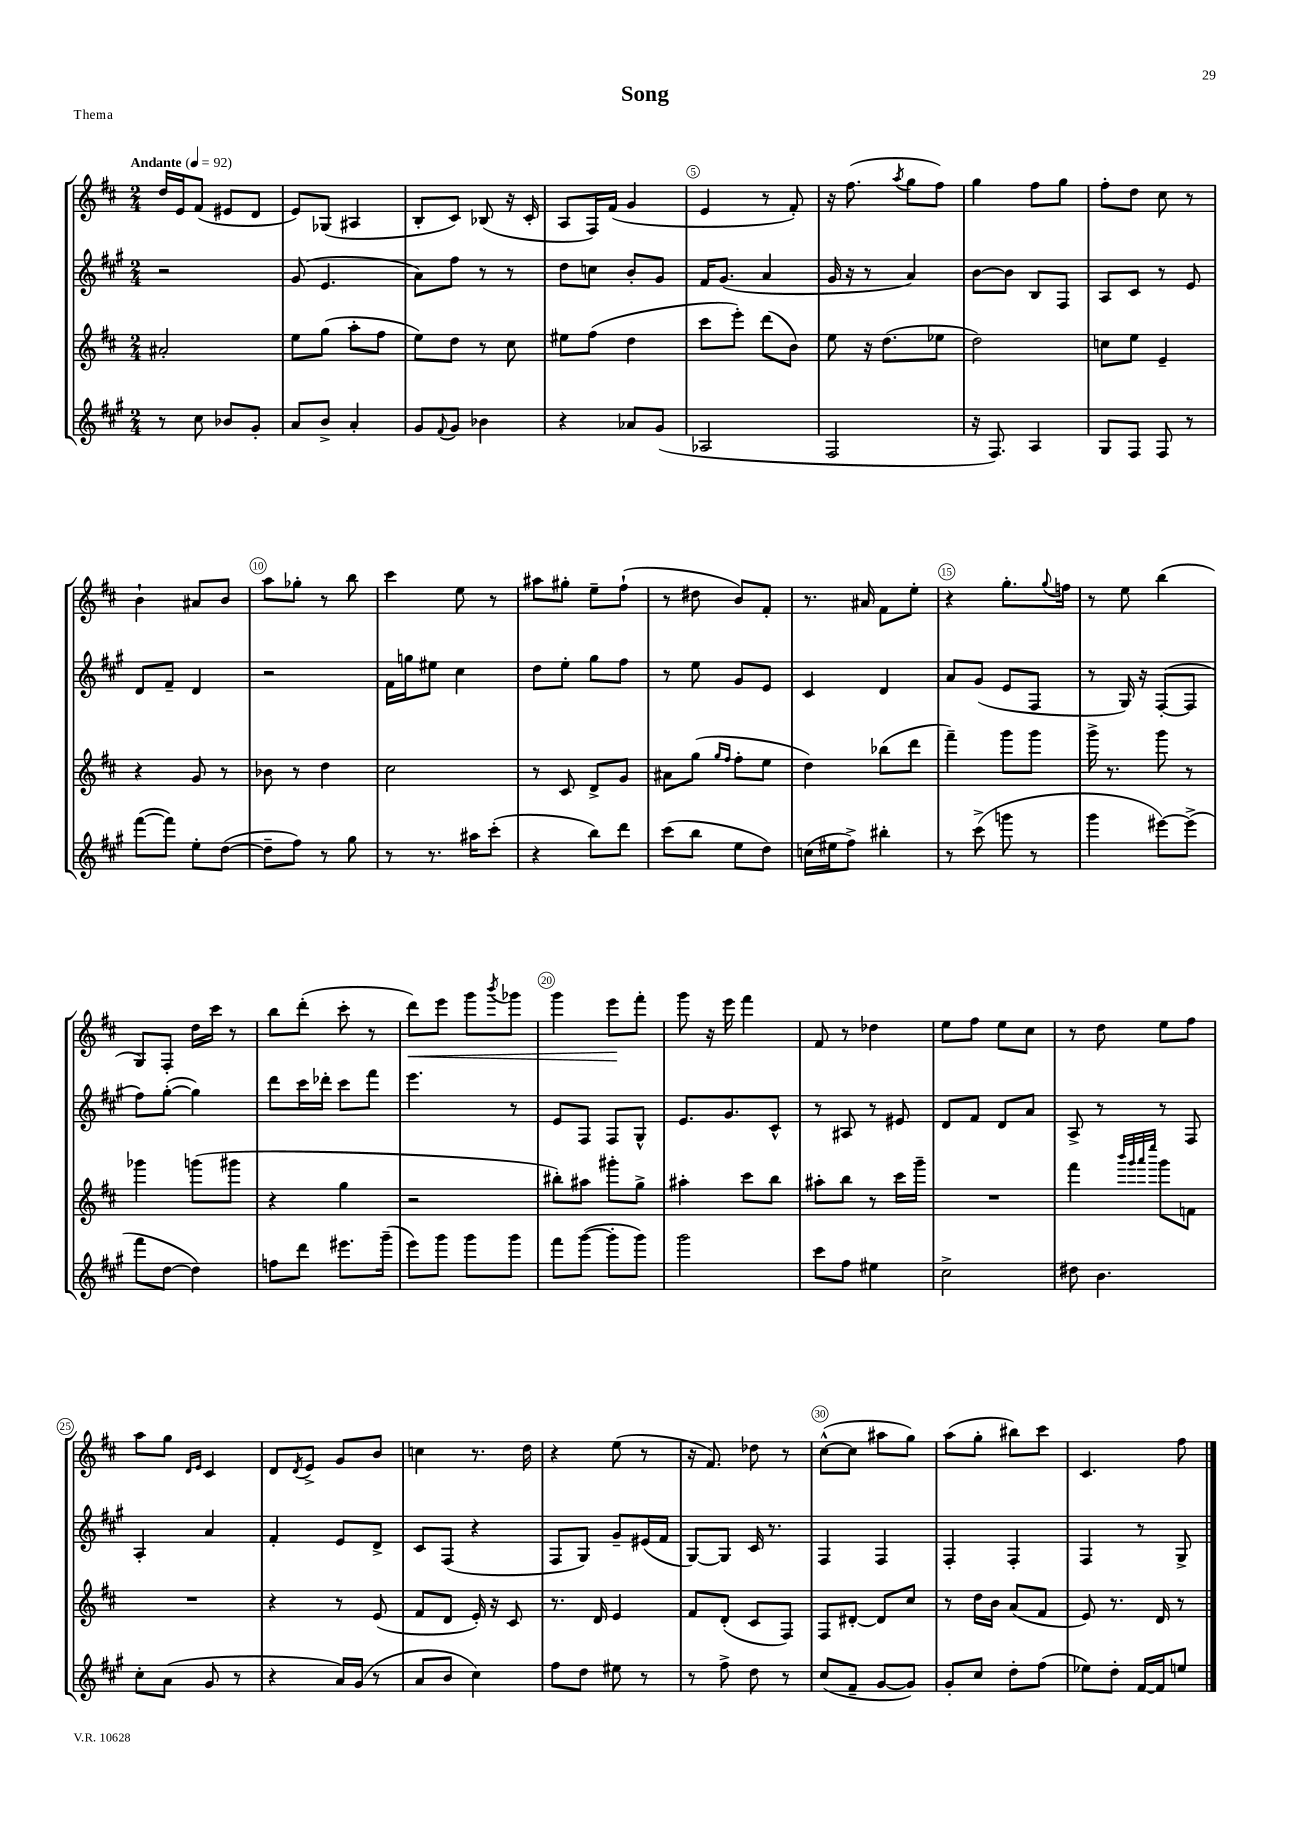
\header { title = "Song" piece = "Thema" }
<<
\new StaffGroup <<
\new Staff = "s0" {
    \clef treble \key d \major \numericTimeSignature \time 2/4 \tempo "Andante" 4 = 92
    d''16 e'16 fis'8( eis'8 d'8 |
    e'8) ges8( ais4 |
    b8-. cis'8) bes8( r16 cis'16-. |
    a8 fis16) fis'16( g'4 |
    e'4 r8 fis'8-.) |
    r16 fis''8.( \acciaccatura { a''8 } g''8 fis''8) |
    g''4 fis''8 g''8 |
    fis''8-. d''8 cis''8 r8 |
    b'4-! ais'8 b'8 |
    a''8 ges''8-. r8 b''8 |
    cis'''4 e''8 r8 |
    ais''8 gis''8-. e''8-- fis''8-!( |
    r8 dis''8 b'8) fis'8-. |
    r8. ais'16 fis'8 e''8-. |
    r4 g''8.-. \appoggiatura { g''8 } f''16 |
    r8 e''8 b''4( |
    g8) fis8-. d''16 cis'''16 r8 |
    b''8 d'''8-.( cis'''8-. r8 |
    d'''8\<) e'''8 g'''8 \acciaccatura { b'''8 } ges'''8 |
    g'''4 e'''8\! fis'''8-. |
    g'''8 r16 e'''16 fis'''4 |
    fis'8 r8 des''4 |
    e''8 fis''8 e''8 cis''8 |
    r8 d''8 e''8 fis''8 |
    a''8 g''8 \grace { d'16 e'16 } cis'4 |
    d'8 \acciaccatura { d'8 } e'8-> g'8 b'8 |
    c''4 r8. d''16 |
    r4 e''8( r8 |
    r16 fis'8.) des''8 r8 |
    cis''8~-^( cis''8 ais''8 g''8) |
    a''8( g''8-. bis''8) cis'''8 |
    cis'4. fis''8 \bar "|." |
}
\new Staff = "s1" {
    \clef treble \key a \major \numericTimeSignature \time 2/4
    r2 |
    gis'8( e'4. |
    a'8) fis''8 r8 r8 |
    d''8 c''8 b'8-. gis'8 |
    fis'16 gis'8.( a'4 |
    gis'16 r16 r8 a'4) |
    b'8~ b'8 b8 fis8 |
    a8 cis'8 r8 e'8 |
    d'8 fis'8-- d'4 |
    r2 |
    fis'16 g''16 eis''8 cis''4 |
    d''8 e''8-. gis''8 fis''8 |
    r8 e''8 gis'8 e'8 |
    cis'4 d'4 |
    a'8 gis'8( e'8 fis8 |
    r8 gis16) r16 fis8~-.( fis8 |
    fis''8) gis''8~-.( gis''4) |
    d'''8 cis'''16 des'''16-. cis'''8 fis'''8 |
    e'''4. r8 |
    e'8 fis8 fis8 gis8-^ |
    e'8. gis'8. cis'8-^ |
    r8 ais8 r8 eis'8 |
    d'8 fis'8 d'8 a'8 |
    a8-> r8 r8 fis8 |
    a4-. a'4 |
    fis'4-. e'8 d'8-> |
    cis'8 fis8( r4 |
    fis8 gis8) gis'8-- eis'16( fis'16 |
    gis8~) gis8 cis'16 r8. |
    fis4 fis4 |
    fis4-. fis4-. |
    fis4 r8 gis8-> \bar "|." |
}
\new Staff = "s2" {
    \clef treble \key d \major \numericTimeSignature \time 2/4
    ais'2-. |
    e''8 g''8( a''8-. fis''8 |
    e''8) d''8 r8 cis''8 |
    eis''8 fis''8( d''4 |
    cis'''8 e'''8-.) d'''8( b'8) |
    e''8 r16 d''8.( ees''8 |
    d''2) |
    c''8 e''8 e'4-- |
    r4 g'8 r8 |
    bes'8 r8 d''4 |
    cis''2 |
    r8 cis'8 d'8-> g'8 |
    ais'8 g''8( \grace { g''16 fis''16 } fis''8-. e''8 |
    d''4) bes''8( d'''8 |
    fis'''4--) g'''8 g'''8 |
    g'''16-> r8. g'''8 r8 |
    ges'''4 g'''8( gis'''8 |
    r4 g''4 |
    r2 |
    bis''8-.) ais''8 gis'''8-. g''8-> |
    ais''4-. cis'''8 b''8 |
    ais''8-. b''8 r8 cis'''16 g'''16-- |
    R2 |
    fis'''4 \grace { b'''32 g'''32 a'''32 e''''32 } g'''8 f'8 |
    R2 |
    r4 r8 e'8( |
    fis'8 d'8 e'16-.) r16 cis'8 |
    r8. d'16 e'4 |
    fis'8 d'8-.( cis'8 fis8) |
    fis8 dis'8~-. dis'8 cis''8 |
    r8 d''16 b'16 a'8( fis'8 |
    e'8) r8. d'16 r8 \bar "|." |
}
\new Staff = "s3" {
    \clef treble \key a \major \numericTimeSignature \time 2/4
    r8 cis''8 bes'8 gis'8-. |
    a'8 b'8-> a'4-. |
    gis'8 \appoggiatura { fis'8 } gis'8 bes'4 |
    r4 aes'8 gis'8( |
    aes2 |
    fis2 |
    r16 fis8.) a4 |
    gis8 fis8 fis8 r8 |
    fis'''8~( fis'''8) e''8-. d''8~( |
    d''8-- fis''8) r8 gis''8 |
    r8 r8. ais''16 cis'''8-.( |
    r4 b''8) d'''8 |
    cis'''8( b''8 e''8 d''8) |
    c''16( eis''16 fis''8->) bis''4-. |
    r8 cis'''8->( g'''8 r8 |
    gis'''4 eis'''8~) eis'''8->( |
    fis'''8 d''8~ d''4) |
    f''8 d'''8 eis'''8. gis'''16--( |
    e'''8) gis'''8 gis'''8 gis'''8 |
    fis'''8 gis'''8~( gis'''8-. gis'''8) |
    gis'''2 |
    cis'''8 fis''8 eis''4 |
    cis''2-> |
    dis''8 b'4. |
    cis''8-. a'8( gis'8 r8 |
    r4 a'16) gis'16( r8 |
    a'8 b'8 cis''4) |
    fis''8 d''8 eis''8 r8 |
    r8 fis''8-> d''8 r8 |
    cis''8( fis'8-- gis'8~ gis'8) |
    gis'8-. cis''8 d''8-. fis''8( |
    ees''8) d''8-. fis'16~ fis'16 e''8 \bar "|." |
}
>>
>>
\layout { \context { \Score \override BarNumber.break-visibility = ##(#f #t #t) barNumberVisibility = #(every-nth-bar-number-visible 5) \override BarNumber.stencil = #(make-stencil-circler 0.1 0.3 ly:text-interface::print) } }
